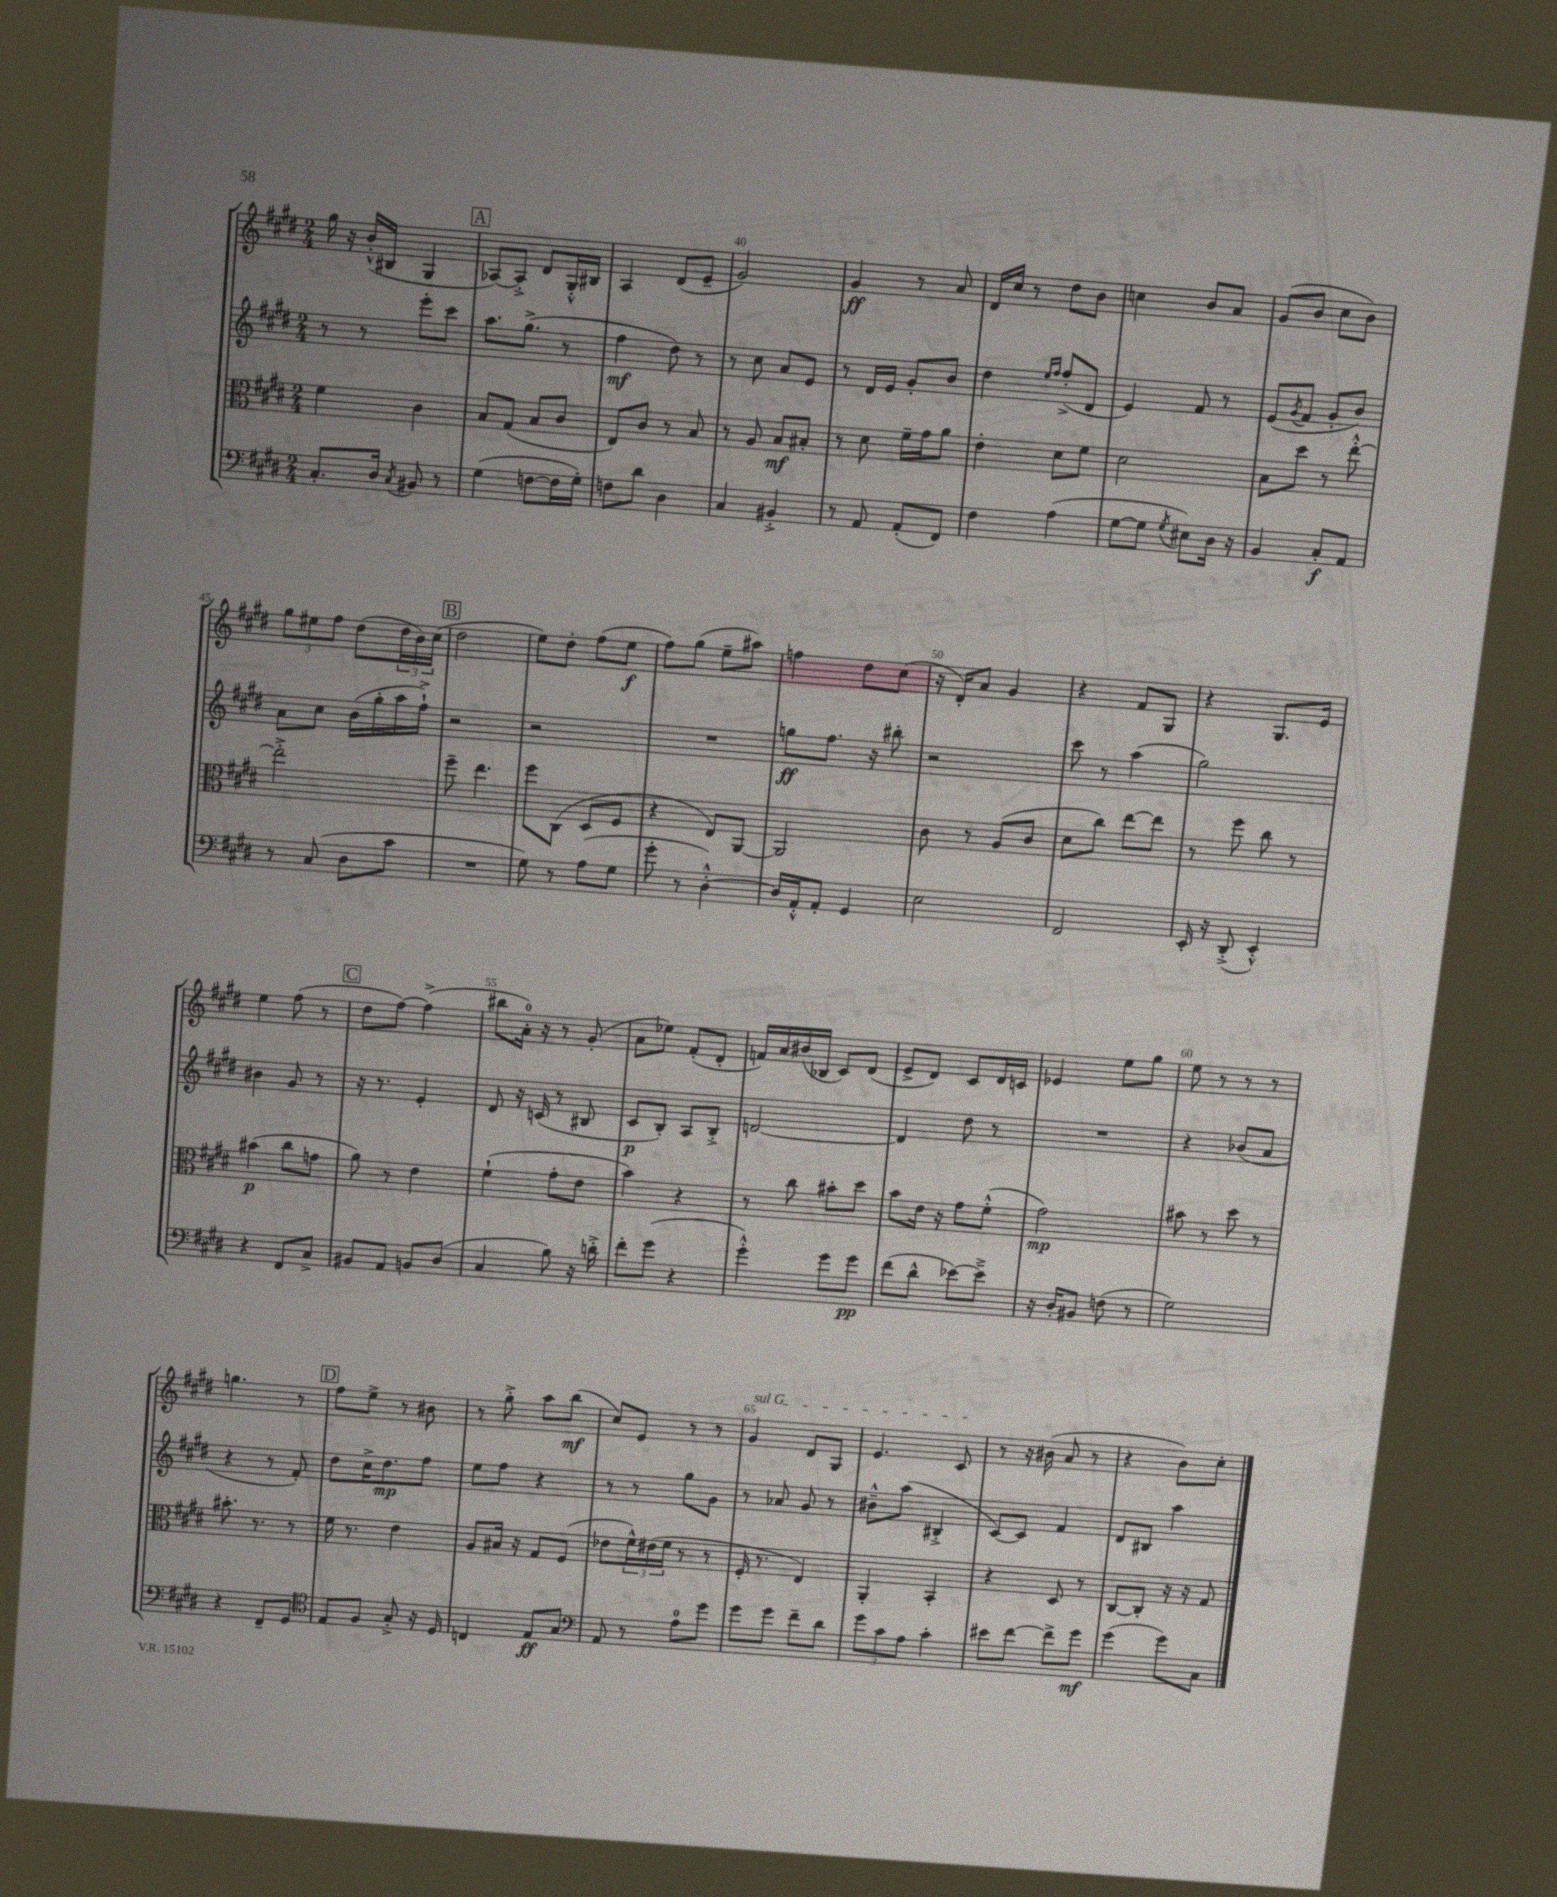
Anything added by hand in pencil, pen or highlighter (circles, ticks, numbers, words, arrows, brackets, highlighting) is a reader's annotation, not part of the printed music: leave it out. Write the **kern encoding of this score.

**kern	**kern	**kern	**kern
*staff4	*staff3	*staff2	*staff1
*clefF4	*clefC3	*clefG2	*clefG2
*k[f#c#g#d#]	*k[f#c#g#d#]	*k[f#c#g#d#]	*k[f#c#g#d#]
*M2/4	*M2/4	*M2/4	*M2/4
8.C#'/L	4f#\	8r	16gg#\
.	.	.	16r
.	.	8r	(16b'^^/LL
16D#/Jk	.	.	16B#/JJ
8qC#/	.	.	.
8BB#/	4c#\	8eee'\L	4G#/
8r	.	8ccc#\J	.
=	=	=	=
(4G#\	8B/L	8.aa\L	[8A-/L)
.	(8G#/J	.	8A-'^/]J
.	.	(8.gg#^\J	.
[8F\L	8B/L	.	8d#/L
16F\]L	8c#/J	8r	16G#'^^/L
16G#'\JJ)	.	.	16B#/JJ
=	=	=	=
8F\L	8E/L)	4ff#\	4A/
8d#\J	8c#/J	.	.
4D#\	8r	8dd#\)	(8d#/L
.	8B/	8r	8e~/J
=	=	=	=
4C#/	8r	8r	2g#/)
.	8A/	8cc#\	.
4BB#'^/	8B/L	8a/L	.
.	8B#'/J	8e/J	.
=	=	=	=
8r	8r	8r	4g#/
8AA/	8d#\	16d#/LL	.
.	.	16e/JJ	.
(8AA'/L	16f#~\LL	8g#'/L	8r
.	16g#\J	.	.
8FF#/J)	8a\J	8b/J	8a/
=	=	=	=
4F#\	4e'\	4dd#\	16d#/LL
.	.	.	16cc#/JJ
.	.	.	8r
.	.	16qqee/LL	.
.	.	16qqff#/JJ	.
(4A\	8d#\L	(8ff#'^/L	8dd#\L
.	8f#\J	8d#/J	8b\J
=	=	=	=
[8G#\L	2d#\	4e/)	4cc\
8G#\]J	.	.	.
8qG#/	.	.	.
8E#\L)	.	8f#/	8b/L
16D#\Jk	.	8r	8a/J
16r	.	.	.
=	=	=	=
4BB/	8B\L	(8e/L	(8g#/L
.	.	8qg#/	.
.	8dd#\J	8f#/J	8b/J
8C#'/L	8r	8g#'/L	8cc#\L
8AA/J	[8ee'^^\	8b/J)	8b\J)
=	=	=	=
8r	2ee'^\]	8a\L	12gg#\L
.	.	.	12ee#\
(8C#/	.	8cc#\J	.
.	.	.	12ff#\J
8D#\L	.	(16b\LL	(8dd#\L
.	.	16gg#'\	.
8c#\J	.	16aa\	24dd#\L
.	.	.	24b\)
.	.	16ff#`^\JJ)	.
.	.	.	(24cc#\JJ
=	=	=	=
2r	8ff#~\	2r	2dd#\
.	4.ee\	.	.
=	=	=	=
8G#\)	8ff#\L	2r	8ee\L)
8r	(8C#\J	.	8dd#'\J
(8A\L	8D#/L	.	(8ff#\L
8G#\J	8F#/J	.	8ee\J
=	=	=	=
8g#'\	4r	2r	8ff#\L)
8r	.	.	(8gg#\J
[4D#'^^\)	8E/L)	.	8ee~\L
.	[8AA/J	.	8aa#\J)
=	=	=	=
16D#/]LL	2AA/]	8gg\L	4ff\
16AA'^^/J	.	.	.
8AA'/J	.	8.ff#\J	.
4GG#/	.	.	8dd#\L
.	.	16r	.
.	.	8bb#'\	(8cc#\J
=	=	=	=
2E\	8c#\	2r	16r
.	.	.	16d#'/LK)
.	8r	.	8a/J
.	(8A/L	.	4g#/
.	8c#/J	.	.
=	=	=	=
2FF#/	8d#\L	8ccc#\	4r
.	8cc#\J)	8r	.
.	[8ee\L	(4aa\	8f#/L
.	8ee\]J	.	8G#/J
=	=	=	=
16EE'/	8r	2gg#\)	4r
16r	.	.	.
(8DD#'^/	8ff#\	.	.
4EE'^^/)	8cc#\	.	8.G#/L
.	8r	.	.
.	.	.	16e/Jk
=	=	=	=
4r	(4b#\	4b#\	4ee\
8FF#/L	8cc#\L	8g#/	(8ff#\
8C#^/J	8g\J	8r	8r
=	=	=	=
8BB#/L	8a\)	16r	8dd#\L
.	.	8.r	.
8AA/J	8r	.	[8ff#\J)
8BB/L	4e\	4e'/	(4ff#^\]
(8D#/J	.	.	.
=	=	=	=
4C#/	(4f#`\	8d#/	8bb#\L
.	.	16r	16a'\Jk)
.	.	(16c/	16r
8B\)	8g#'\L	8r	8r
16r	8e\J	8B#/	(8g#'/
16d'^\	.	.	.
=	=	=	=
8f#'\L	4b\)	8c#/L	8a\L
(8g#\J	.	8B'/J)	8ee-\J)
4r	4r	8A/L	(8f#'/L
.	.	8B'^/J	8d#'/J
=	=	=	=
4g#'^^\)	8r	[2d/	16f/LL)
.	.	.	16a/
.	8cc#\	.	(16b#/
.	.	.	16B-/JJ
8g#\L	8b#'\L	.	8c#/L)
8g#\J	8dd#\J	.	(8d#/J
=	=	=	=
(8f#\L	8b\L	4d/]	8e^/L
8d#^^\J	16e\Jk	.	8d#/J)
.	16r	.	.
[8e-\L)	8g#\L	8dd#\	8c#/L
8e-~^\]J	(8f#'^^\J	8r	16d#/L
.	.	.	16c/JJ
=	=	=	=
16r	2g#\)	2r	4e-/
16D#'/LK	.	.	.
8BB#/J	.	.	.
(8F\	.	.	8ee\L
8r	.	.	8gg#\J
=	=	=	=
2G#\)	8b#\	4r	8ee\
.	8r	.	8r
.	8dd#\	(8b-/L	8r
.	8r	8a/J	8r
=	=	=	=
4r	8.b#'\	4r	4.gg\
.	8.r	.	.
8FF#~/L	.	8r	.
8GG#/J	8r	8f#'/)	8r
=	=	=	=
*clefC4	*	*	*
8E/L	16f#\	8dd#\L	8ff#\L
.	8.r	.	.
8F#/J	.	16cc#^\K	8ee^\J
.	.	8.dd#\	.
8G#'^/	4e\	.	8r
16r	.	8ff#\J	8b#\
16D#/	.	.	.
=	=	=	=
4C/	8A/L	8ee\L	8r
.	16B#/Jk	8ff#\J	8gg#'^\
.	16r	.	.
8E/L	8G#/L	4r	8aa\L
8G#/J	(8F#/J	.	(8bb\J
=	=	=	=
*clefF4	*	*	*
8AA/	8e-\L	8r	8cc#/L)
8r	24f#^^\L)	8r	8e/J
.	(24e#\	.	.
.	24f#\JJ	.	.
8A\L	8r	8gg#\L	8r
8g#\J	8r	8g#\J	8r
=	=	=	=
8g#\L	16F#'/	8r	4g#/
.	8.r	.	.
8g#\J	.	8a-/	.
8f#~\L	4E/)	8g#/	8d#/L
8d#\J	.	8r	8G#/J
=	=	=	=
12g#\L	4AA'/	8b#~^^\L	4.e/
12c#\	.	.	.
.	.	(8aa\J	.
12A\J	.	.	.
4c#'\	4BB'/	4B#'^/	.
.	.	.	8c#/
=	=	=	=
8e#\L	4r	[8c#/L)	8r
[8f#\J	.	8c#/]J	16r
.	.	.	(16b#\
8f#^\]L	8D#/	4f#/	8a/
8g#\J	8r	.	8r
=	=	=	=
(4g#\	[8C#/L	8d#/L	4r
.	8C#'/]J	8B#/J	.
8g#\L)	16r	4aa\	8b\L)
.	16r	.	.
8C#\J	8G#/	.	8cc#'\J
==	==	==	==
*-	*-	*-	*-
